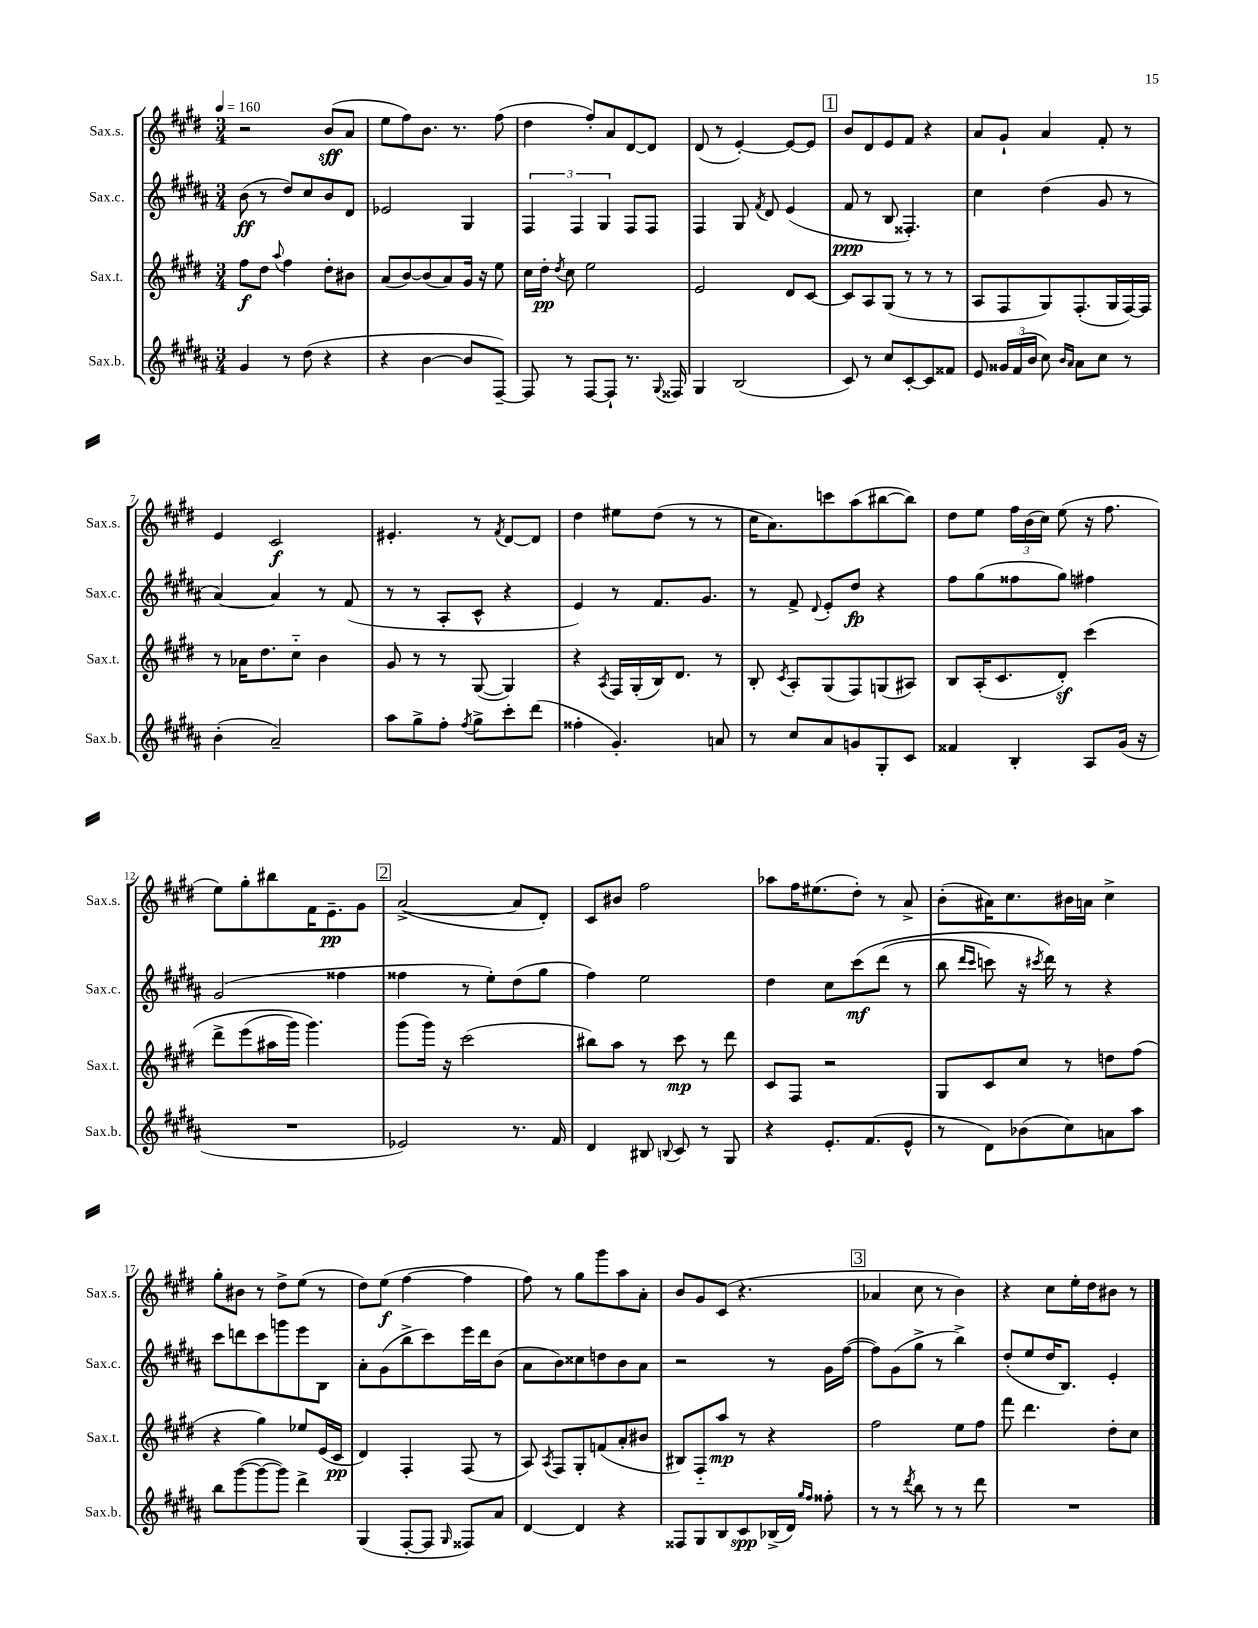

**kern	**dynam	**kern	**dynam	**kern	**dynam	**kern	**dynam
*part4	*part4	*part3	*part3	*part2	*part2	*part1	*part1
*staff4	*staff4	*staff3	*staff3	*staff2	*staff2	*staff1	*staff1
*I"Sax.b.	*	*I"Sax.t.	*	*I"Sax.c.	*	*I"Sax.s.	*
*I'Sax.b.	*	*I'Sax.t.	*	*I'Sax.c.	*	*I'Sax.s.	*
*clefG2	*	*clefG2	*	*clefG2	*	*clefG2	*
*k[f#c#g#d#a#]	*	*k[f#c#g#d#]	*	*k[f#c#g#d#a#]	*	*k[f#c#g#d#]	*
*M3/4	*	*M3/4	*	*M3/4	*	*M3/4	*
*MM160	*	*MM160	*	*MM160	*	*MM160	*
=1	=1	=1	=1	=1	=1	=1	=1
4g#/	.	8ff#\L	f	(8b\	ff	2r	.
.	.	8dd#\J	.	8r	.	.	.
.	.	8qqaa/	.	.	.	.	.
8r	.	4ff#\	.	8dd#/L)	.	.	.
(8dd#\	.	.	.	8cc#/	.	.	.
4r	.	8dd#'\L	.	8b/	.	(8b/L	sff
.	.	8b#X\J	.	8d#/J	.	8a/J	.
=2	=2	=2	=2	=2	=2	=2	=2
4r	.	(8a/L	.	2e-X/	.	8ee\L	.
.	.	[8b/)	.	.	.	8ff#\)	.
[4b\	.	(8b/]	.	.	.	8.b\J	.
.	.	8a/)	.	.	.	.	.
.	.	.	.	.	.	8.r	.
8b/L]	.	16g#/Jk	.	4G#/	.	.	.
.	.	16r	.	.	.	.	.
[8F#~/J)	.	8ee\	.	.	.	(8ff#\	.
=3	=3	=3	=3	=3	=3	=3	=3
8F#/]	.	16cc#\LL	.	6F#/	.	4dd#\	.
.	.	16dd#'\JJ	pp	.	.	.	.
.	.	8qdd#/	.	.	.	.	.
8r	.	8cc#\	.	.	.	.	.
.	.	.	.	6F#/	.	.	.
[8F#/L	.	2ee\	.	.	.	8ff#'/L)	.
.	.	.	.	6G#/	.	.	.
8F#`/J]	.	.	.	.	.	8a/	.
8.r	.	.	.	8F#/L	.	[8d#/	.
.	.	.	.	8F#/J	.	8d#/J]	.
8qqG#/	.	.	.	.	.	.	.
16F##X/	.	.	.	.	.	.	.
=4	=4	=4	=4	=4	=4	=4	=4
4G#/	.	2e/	.	4F#/	.	(8d#/	.
.	.	.	.	.	.	8r	.
(2B/	.	.	.	8G#/	.	[4e'/)	.
.	.	.	.	8qf#/	.	.	.
.	.	.	.	8d#/	.	.	.
.	.	8d#/L	.	(4e/	.	8e/L_	.
.	.	[8c#/J	.	.	.	8e/J]	.
!!LO:REH:place=s1:t=1
=5	=5	=5	=5	=5	=5	=5	=5
8c#/)	.	8c#/L]	.	8f#/	ppp	8b/L	.
8r	.	8A/	.	8r	.	8d#/	.
8cc#/L	.	(8G#/J	.	8B/	.	8e/	.
[8c#'/	.	8r	.	4.F##X'/)	.	8f#/J	.
8c#/]	.	8r	.	.	.	4r	.
8f##X/J	.	8r	.	.	.	.	.
=6	=6	=6	=6	=6	=6	=6	=6
8e/	.	8A/L	.	4cc#\	.	8a/L	.
24g##X/LL	.	8F#/	.	.	.	8g#`/J	.
(24f#/	.	.	.	.	.	.	.
24b/JJ	.	.	.	.	.	.	.
8cc#\)	.	8G#/)	.	(4dd#\	.	4a/	.
16qqb/LL	.	.	.	.	.	.	.
16qqa#/JJ	.	.	.	.	.	.	.
8a#\L	.	(8.F#'/	.	.	.	.	.
8cc#\J	.	.	.	8g#/	.	8f#'/	.
.	.	16G#/L	.	.	.	.	.
8r	.	[16F#/)	.	8r	.	8r	.
.	.	16F#/JJ]	.	.	.	.	.
!!LO:LB:g=z
=7	=7	=7	=7	=7	=7	=7	=7
(4b'\	.	8r	.	[4a#/)	.	4e/	.
.	.	16a-X\KL	.	.	.	.	.
.	.	8.dd#\	.	.	.	.	.
2a#~/)	.	.	.	4a#/]	.	2c#/	f
.	.	8cc#\J	.	.	.	.	.
.	.	4b\	.	8r	.	.	.
.	.	.	.	(8f#/	.	.	.
=8	=8	=8	=8	=8	=8	=8	=8
8aa#\L	.	8g#/	.	8r	.	4.e#X'/	.
8gg#^\	.	8r	.	8r	.	.	.
8ff#'\J	.	8r	.	8A#'/L	.	.	.
8qff#/	.	.	.	.	.	.	.
8gg#^\L	.	([8G#/	.	8c#^^/J	.	8r	.
.	.	.	.	.	.	8qf#/	.
8ccc#'\	.	4G#/])	.	4r	.	[8d#/L	.
(8ddd#\J	.	.	.	.	.	8d#/J]	.
=9	=9	=9	=9	=9	=9	=9	=9
4ff##X'\	.	4r	.	4e/)	.	4dd#\	.
.	.	8qA/	.	.	.	.	.
4.g#'/)	.	16F#/LL	.	8r	.	8ee#X\L	.
.	.	(16G#'/	.	.	.	.	.
.	.	16B/J)	.	8.f#/L	.	(8dd#\J	.
.	.	8.d#/J	.	.	.	.	.
.	.	.	.	.	.	8r	.
.	.	.	.	8.g#/J	.	.	.
8an/	.	8r	.	.	.	8r	.
=10	=10	=10	=10	=10	=10	=10	=10
8r	.	8B'/	.	8r	.	16cc#\KL	.
.	.	.	.	.	.	8.a\)	.
.	.	8qc#/	.	.	.	.	.
8cc#/L	.	8A'/L	.	8f#^/	.	.	.
.	.	.	.	8qqd#/	.	.	.
8a#/	.	(8G#/	.	8e'/L	.	8cccn\	.
8gn/	.	8F#/)	.	8dd#/J	fp	(8aa\	.
8G#'/	.	(8Gn/	.	4r	.	[8bb#X\	.
8c#/J	.	8A#X/J)	.	.	.	8bb#\J])	.
=11	=11	=11	=11	=11	=11	=11	=11
4f##X/	.	8B/L	.	8ff#\L	.	8dd#\L	.
.	.	(16A'/K	.	(8gg#\	.	8ee\J	.
.	.	8.c#/	.	.	.	.	.
4B'/	.	.	.	8ff##X\	.	24ff#\LL	.
.	.	.	.	.	.	(24b\	.
.	.	.	.	.	.	24cc#\JJ)	.
.	.	8d#z'/J)	.	8gg#\J)	.	(8ee\	.
8A#/L	.	(4ccc#\	.	4ff#X\	.	16r	.
.	.	.	.	.	.	8.ff#\	.
(16g#/Jk	.	.	.	.	.	.	.
16r	.	.	.	.	.	.	.
!!LO:LB:g=z
=12	=12	=12	=12	=12	=12	=12	=12
2.r	.	8ddd#^\L	.	(2g#/	.	8ee\L)	.
.	.	(8eee\	.	.	.	8gg#'\	.
.	.	16aa#X\L	.	.	.	8bb#X\	.
.	.	16ggg#\JJ)	.	.	.	.	.
.	.	4.ggg#\)	.	.	.	16f#\K	.
.	.	.	.	.	.	8.e~\	pp
.	.	.	.	4ff##X\	.	.	.
.	.	.	.	.	.	8g#\J	.
!!LO:REH:place=s1:t=2
=13	=13	=13	=13	=13	=13	=13	=13
2e-X/)	.	(8ggg#\L	.	4ff##X\	.	([2a^/	.
.	.	16ggg#\Jk)	.	.	.	.	.
.	.	16r	.	.	.	.	.
.	.	(2ccc#\	.	8r	.	.	.
.	.	.	.	8ee'\L)	.	.	.
8.r	.	.	.	(8dd#\	.	8a/L]	.
.	.	.	.	8gg#\J	.	8d#'/J)	.
16f#/	.	.	.	.	.	.	.
=14	=14	=14	=14	=14	=14	=14	=14
4d#/	.	8bb#X\L)	.	4ff#\)	.	8c#/L	.
.	.	8aa\J	.	.	.	8b#X/J	.
8B#X/	.	8r	.	2ee\	.	2ff#\	.
8qqBn/	.	.	.	.	.	.	.
8c#/	.	8ccc#\	mp	.	.	.	.
8r	.	8r	.	.	.	.	.
8G#/	.	8ddd#\	.	.	.	.	.
=15	=15	=15	=15	=15	=15	=15	=15
4r	.	8c#/L	.	4dd#\	.	8aa-X\L	.
.	.	8F#/J	.	.	.	16ff#\K	.
.	.	.	.	.	.	(8.ee#X\	.
8.e'/L	.	2r	.	8cc#\L	.	.	.
.	.	.	.	(8ccc#\	mf	8dd#'\J)	.
(8.f#/	.	.	.	.	.	.	.
.	.	.	.	(8ddd#\J	.	8r	.
8e^^/J	.	.	.	8r	.	8a^/	.
=16	=16	=16	=16	=16	=16	=16	=16
8r	.	8G#/L	.	8bb\	.	(8b'\L	.
.	.	.	.	16qqddd#/LL	.	.	.
.	.	.	.	16qqccc#/JJ	.	.	.
8d#\L)	.	8c#/	.	8cccn\)	.	16a#X\K)	.
.	.	.	.	.	.	8.cc#\	.
(8b-X\	.	8cc#/J	.	16r	.	.	.
.	.	.	.	8qccc#X/	.	.	.
.	.	.	.	16ddd#\)	.	.	.
8cc#\)	.	8r	.	8r	.	16b#X\L	.
.	.	.	.	.	.	16an\JJ	.
8an\	.	8ddn\L	.	4r	.	4cc#^\	.
8aa#\J	.	(8ff#\J	.	.	.	.	.
!!LO:LB:g=z
=17	=17	=17	=17	=17	=17	=17	=17
8bb\L	.	4r	.	8ccc#\L	.	8gg#'\L	.
([8ggg#\	.	.	.	8dddn\	.	8b#X\J	.
8ggg#\_	.	4gg#\)	.	8ccc#\	.	8r	.
8ggg#\J])	.	.	.	8gggn\	.	8dd#^\L	.
4ddd#^\	.	8ee-X/L	.	8eee\	.	(8ee\J	.
.	.	(16e/L	.	8B\J	.	8r	.
.	.	16c#/JJ	pp	.	.	.	.
=18	=18	=18	=18	=18	=18	=18	=18
(4G#/	.	4d#/)	.	8a#'\L	.	8dd#\L)	.
.	.	.	.	(8g#\	.	(8ee\J	f
[8F#'/L	.	4F#'/	.	8bb^\	.	[4ff#\	.
8F#/J]	.	.	.	8ccc#\)	.	.	.
16qqG#/	.	.	.	.	.	.	.
8F##X/L)	.	(8F#/	.	16eee\L	.	4ff#\]	.
.	.	.	.	16ddd#\J	.	.	.
8a#/J	.	8r	.	(8b\J	.	.	.
=19	=19	=19	=19	=19	=19	=19	=19
[4d#/	.	8A/)	.	8a#\L	.	8ff#\)	.
.	.	8qA/	.	.	.	.	.
.	.	8F#/L	.	8b\)	.	8r	.
4d#/]	.	8G#'/	.	8cc##X\	.	8gg#\L	.
.	.	(8fn/	.	8ddn\	.	8ggg#\	.
4r	.	8a'/	.	8b\	.	8aa\	.
.	.	8b#X/J	.	8a#\J	.	8a'\J	.
=20	=20	=20	=20	=20	=20	=20	=20
8F##X/L	.	8B#X/L)	.	2r	.	8b/L	.
8G#/	.	8F#/	.	.	.	8g#/	.
8B/	.	8aa/J	mp	.	.	(8c#/J	.
8c#/	spp	8r	.	.	.	4.r	.
(16B-X^/L	.	4r	.	8r	.	.	.
16d#/JJ)	.	.	.	.	.	.	.
16qqgg#/LL	.	.	.	.	.	.	.
16qqff#/JJ	.	.	.	.	.	.	.
8ff##X'\	.	.	.	16g#\LL	.	.	.
.	.	.	.	([16ff#\JJ	.	.	.
!!LO:REH:place=s1:t=3
=21	=21	=21	=21	=21	=21	=21	=21
8r	.	2ff#\	.	8ff#\L])	.	4a-X/	.
8r	.	.	.	(8g#\	.	.	.
8qddd#/	.	.	.	.	.	.	.
8bb\	.	.	.	8gg#^\J	.	8cc#\	.
8r	.	.	.	8r	.	8r	.
8r	.	8ee\L	.	4bb^\)	.	4b\)	.
8ddd#\	.	8ff#\J	.	.	.	.	.
=22	=22	=22	=22	=22	=22	=22	=22
2.r	.	8fff#\	.	(8dd#'/L	.	4r	.
.	.	4.ddd#\	.	8ee/	.	.	.
.	.	.	.	16dd#/K	.	8cc#\L	.
.	.	.	.	8.B/J)	.	.	.
.	.	.	.	.	.	16ee'\L	.
.	.	.	.	.	.	16dd#\J	.
.	.	8dd#'\L	.	4e'/	.	8b#X\J	.
.	.	8cc#\J	.	.	.	8r	.
==	==	==	==	==	==	==	==
*-	*-	*-	*-	*-	*-	*-	*-
